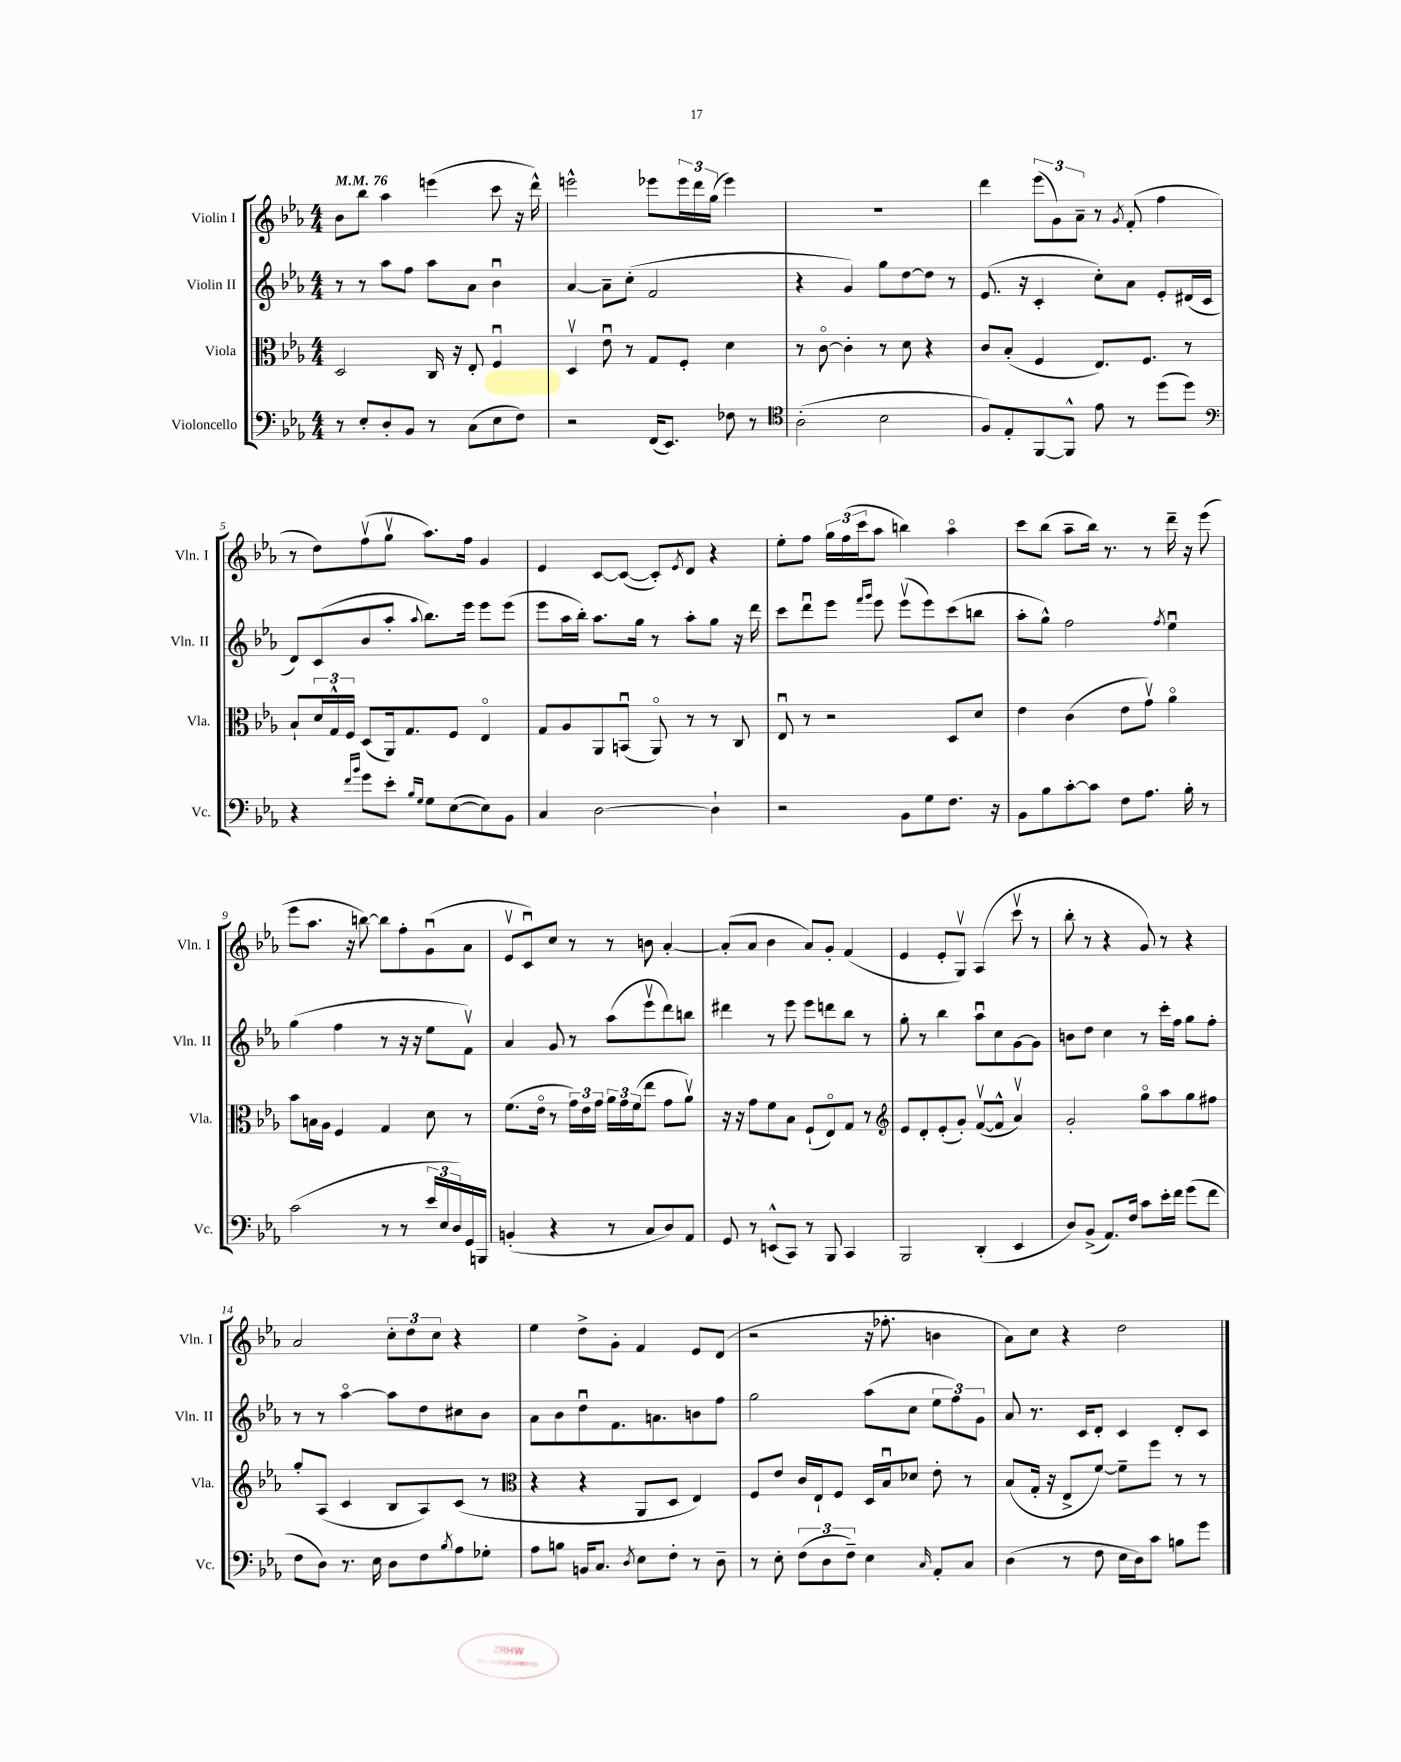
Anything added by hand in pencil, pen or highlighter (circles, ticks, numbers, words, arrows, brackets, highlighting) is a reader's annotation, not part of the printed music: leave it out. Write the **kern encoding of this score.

**kern	**kern	**kern	**kern
*part4	*part3	*part2	*part1
*staff4	*staff3	*staff2	*staff1
*I"Violoncello	*I"Viola	*I"Violin II	*I"Violin I
*I'Vc.	*I'Vla.	*I'Vln. II	*I'Vln. I
*clefF4	*clefC3	*clefG2	*clefG2
*k[b-e-a-]	*k[b-e-a-]	*k[b-e-a-]	*k[b-e-a-]
*M4/4	*M4/4	*M4/4	*M4/4
*MM76	*MM76	*MM76	*MM76
=1	=1	=1	=1
8r	2D/	8r	8b-\L
8E-'/L	.	8r	8bb-\J
8D'/	.	8aa-\L	4aa-\
8BB-/J	.	8ff\J	.
8r	16C/	8aa-\L	(4eeen\
.	16r	.	.
(8C\L	8E-'/	8a-\J	.
8E-\	4Fu/	4b-u\	8ccc\
8F\J)	.	.	16r
.	.	.	16ddd^^\)
=2	=2	=2	=2
2r	4Dv/	[4a-/	2eeen^^\
.	8e-u\	8a-~\L]	.
.	8r	(8cc'\J	.
(16FF/KL	8G/L	2f/	8eee-X\L
8.EE-/J)	.	.	.
.	8F'/J	.	24eee-\L
.	.	.	24ddd\
.	.	.	(24gg\JJ
8F-X\	4d\	.	4eee-\)
8r	.	.	.
=3	=3	=3	=3
*clefC4	*	*	*
(2A-'\	8r	4r	1r
.	[8c\	.	.
.	4c'\]	4g/)	.
2B-\	8r	8gg\L	.
.	8d\	[8dd\	.
.	4r	8dd\J]	.
.	.	8r	.
=4	=4	=4	=4
8F/L)	8c/L	(8.e-/	4ddd\
8E-'/	(8B-'/J	.	.
.	.	16r	.
[8FF/	4F/	4c'/	(12eee-\L
.	.	.	12g\)
8FF^^/J]	.	.	.
.	.	.	12a-~\J
8e-\	8.E-/L)	8cc'\L)	8r
.	.	.	8qg/
8r	.	8a-\J	(8f'/
.	8.F/J	.	.
(8dd\L	.	8e-'/L	4ff\
8dd\J)	8r	(16d#X/L	.
.	.	16c/JJ	.
!!LO:LB:g=z
=5	=5	=5	=5
*clefF4	*	*	*
4r	8B-`/L	8d/L)	8r
.	24d/L	(8c/	8dd\L)
.	24G^^/	.	.
.	24F/JJ	.	.
16qqf/LL	.	.	.
16qqb-/JJ	.	.	.
8g\L	(8D/L	8b-/	(8ffv\
8e-'\J	16AA-/k)	8aa-'/J	8ggv\J
.	8.G/	.	.
16qqB-/LL	.	.	.
16qqG/JJ	.	8qqaa-/	.
8G\L	.	8.bb-\L)	8.aa-\L)
([8E-\	8F/J	.	.
.	.	16eee-\Jk	16ff\Jk
8E-\])	4E-/	8eee-\L	4g/
8BB-\J	.	(8eee-\J	.
=6	=6	=6	=6
4C/	8G/L	8eee-\L	4e-/
.	8A-/	16aa-\L	.
.	.	16bb-'\JJ)	.
[2D\	8AA-/	8.aa-\L	[8c/L
.	(8BBnu/J	.	(8c/J_
.	.	16gg\Jk	.
.	8AA-/)	8r	8c'/L])
.	.	.	8qe-/
.	8r	8aa-'\L	8d/J
4D`\]	8r	8gg\J	4r
.	8C/	16r	.
.	.	16ddd\	.
=7	=7	=7	=7
2r	8E-u/	8ccc\L	8ee-'\L
.	8r	8dddu\	8ff\J
.	2r	8eee-\J	24gg\LL
.	.	.	(24ff\
.	.	.	24ccc\J
.	.	16qqfff/LL	.
.	.	16qqggg/JJ	.
.	.	8eee-\	8aa-\J
8BB-\L	.	(8eee-v\L	4bbn\)
8G\	.	8eee-\)	.
8.F\J	8D/L	(8ccc\	4aa-\
.	8d/J	8bbn\J	.
16r	.	.	.
=8	=8	=8	=8
8BB-\L	4e-\	8aa-'\L	8ccc\L
8B-\	.	8gg^^\J)	(8bb-\J
[8c'\	(4c\	2ff\	8aa-~\L
8c\J]	.	.	16bb-\Jk)
.	.	.	8.r
8F\L	8e-\L	.	.
8.A-\J	8gv\J)	.	8r
.	.	8qff/	.
.	4a-\	4ee-u\	16ddd~\
16B-'\	.	.	16r
8r	.	.	(8eee-\
!!LO:LB:g=z
=9	=9	=9	=9
(2c\	8b-\L	(4gg\	8eee-\L
.	16Bn\L	.	8.aa-\J
.	16A-\JJ	.	.
.	4F/	4ff\	.
.	.	.	16r
.	.	.	[8bbn\)
8r	4G/	8r	8bb\L]
8r	.	16r	8ff'\
.	.	16r	.
24e-/LL	8d\	8ee-\L	(8gu\
24E-/	.	.	.
24D/)	.	.	.
16GG/	8r	8fv\J)	8a-\J
16BBBn/JJ	.	.	.
=10	=10	=10	=10
(4BBn'/	(8.f\L	4a-/	8e-v/L
.	.	.	8cu/)
.	16e-\Jk	.	.
4r	8r	8g/	8cc/J
.	24g\LL)	8r	8r
.	24e-\	.	.
.	24g\JJ	.	.
8r	24a-\LL	(8aa-\L	8r
.	24g\	.	.
.	(24f\J	.	.
8C/L	8ee-\J	8eee-v\	8bn\
8D/)	8g\L	8ddd\)	[4a-'/
8AA-/J	8a-v\J)	8bbn\J	.
=11	=11	=11	=11
8GG/	16r	4ddd#X\	(8a-'/L]
.	16r	.	.
8r	8g\L	.	8a-/J
(8EEn^^/L	8f\	8r	4b-\
8CC/J)	8B-\J	8eee-\	.
8r	(8F`/L	8eee-\L	8a-/L)
8BBB-/	8E-/)	8dddn\	8g'/J
4CC/	8G/J	8bb-\J	(4f/
.	8r	8r	.
=12	=12	=12	=12
*	*clefG2	*	*
2BBB-/	8e-/L	8gg'\	4e-/
.	8d'/	8r	.
.	(8e-'/	4bb-\	8e-'/L
.	8g'/J)	.	8Gv/J)
(4DD'/	([8fv/L	8aa-u\L	(4A-/
.	8f^^/J]	8cc\	.
4EE-/	4a-v/)	[8g\	8cccv\
.	.	8g\J]	8r
=13	=13	=13	=13
8D/L)	2g'/	8bn\L	8bb-'\
(8BB-^/J	.	8dd\J	8r
8.AA-/L)	.	4cc\	4r
16F/Jk	.	.	.
8c\L	8gg\L	8r	8g/)
16e-'\L	8aa-\	16ccc'\LL	8r
16f\JJ	.	16ff\JJ	.
(8g\L	8gg\	8gg\L	4r
8f\J	8ff#X\J	8ff'\J	.
!!LO:LB:g=z
=14	=14	=14	=14
8F\L	8gg'/L	8r	2a-/
8D\J)	(8A-/J	8r	.
8.r	4c/	[4aa-\	.
16E-\	.	.	.
8D\L	8B-/L	8aa-\L]	12cc'\L
.	.	.	12dd\
8F\	8A-/)	8dd\	.
.	.	.	12cc\J
8qB-/	.	.	.
8A-\	(8c/J	8cc#X\	4r
8G-X'\J	8r	8b-\J	.
=15	=15	=15	=15
*	*clefC3	*	*
8A-\L	4r	8a-\L	4ee-\
8Bn\J	.	8b-\	.
16BBn/KL	4r	8ddu\	8dd^\L
8.C/J	.	.	.
.	.	8.f\	8g'\J
8qD/	.	.	.
8E-\L	8AA-/L	.	4f/
.	.	8.an\	.
8F'\J	8D/J	.	.
8r	4E-/)	8bn\	8e-/L
8D~\	.	8ff\J	(8d/J
=16	=16	=16	=16
8r	8F/L	2gg\	2r
8E-'\	8e-/J	.	.
(12F\L	16c/LL	.	.
.	16E-`/J	.	.
12D\	.	.	.
.	8F/J	.	.
12F~\J)	.	.	.
4E-\	16D/LL	(8aa-\L	16r
.	16B-u/J	.	8.ff-X'\
.	8d-X/J	8cc\J	.
16qqC/	.	.	.
8AA-'/L	8e-'\	12ee-\L	4bn\
.	.	12ff\)	.
8C/J	8r	.	.
.	.	12g\J	.
=17	=17	=17	=17
(4D\	(8B-/L	8a-/	8a-\L)
.	16G'/Jk	8.r	8cc\J
.	16r	.	.
8r	8E-^/L	.	4r
.	.	16c/KL	.
8F\	[8f/J)	8d'/J	.
16E-\LL	8f~\L]	4c/	2dd\
16D\J)	.	.	.
8c\J	8ff\J	.	.
8Bn\L	8r	8d'/L	.
8g\J	8r	8c/J	.
==	==	==	==
*-	*-	*-	*-
